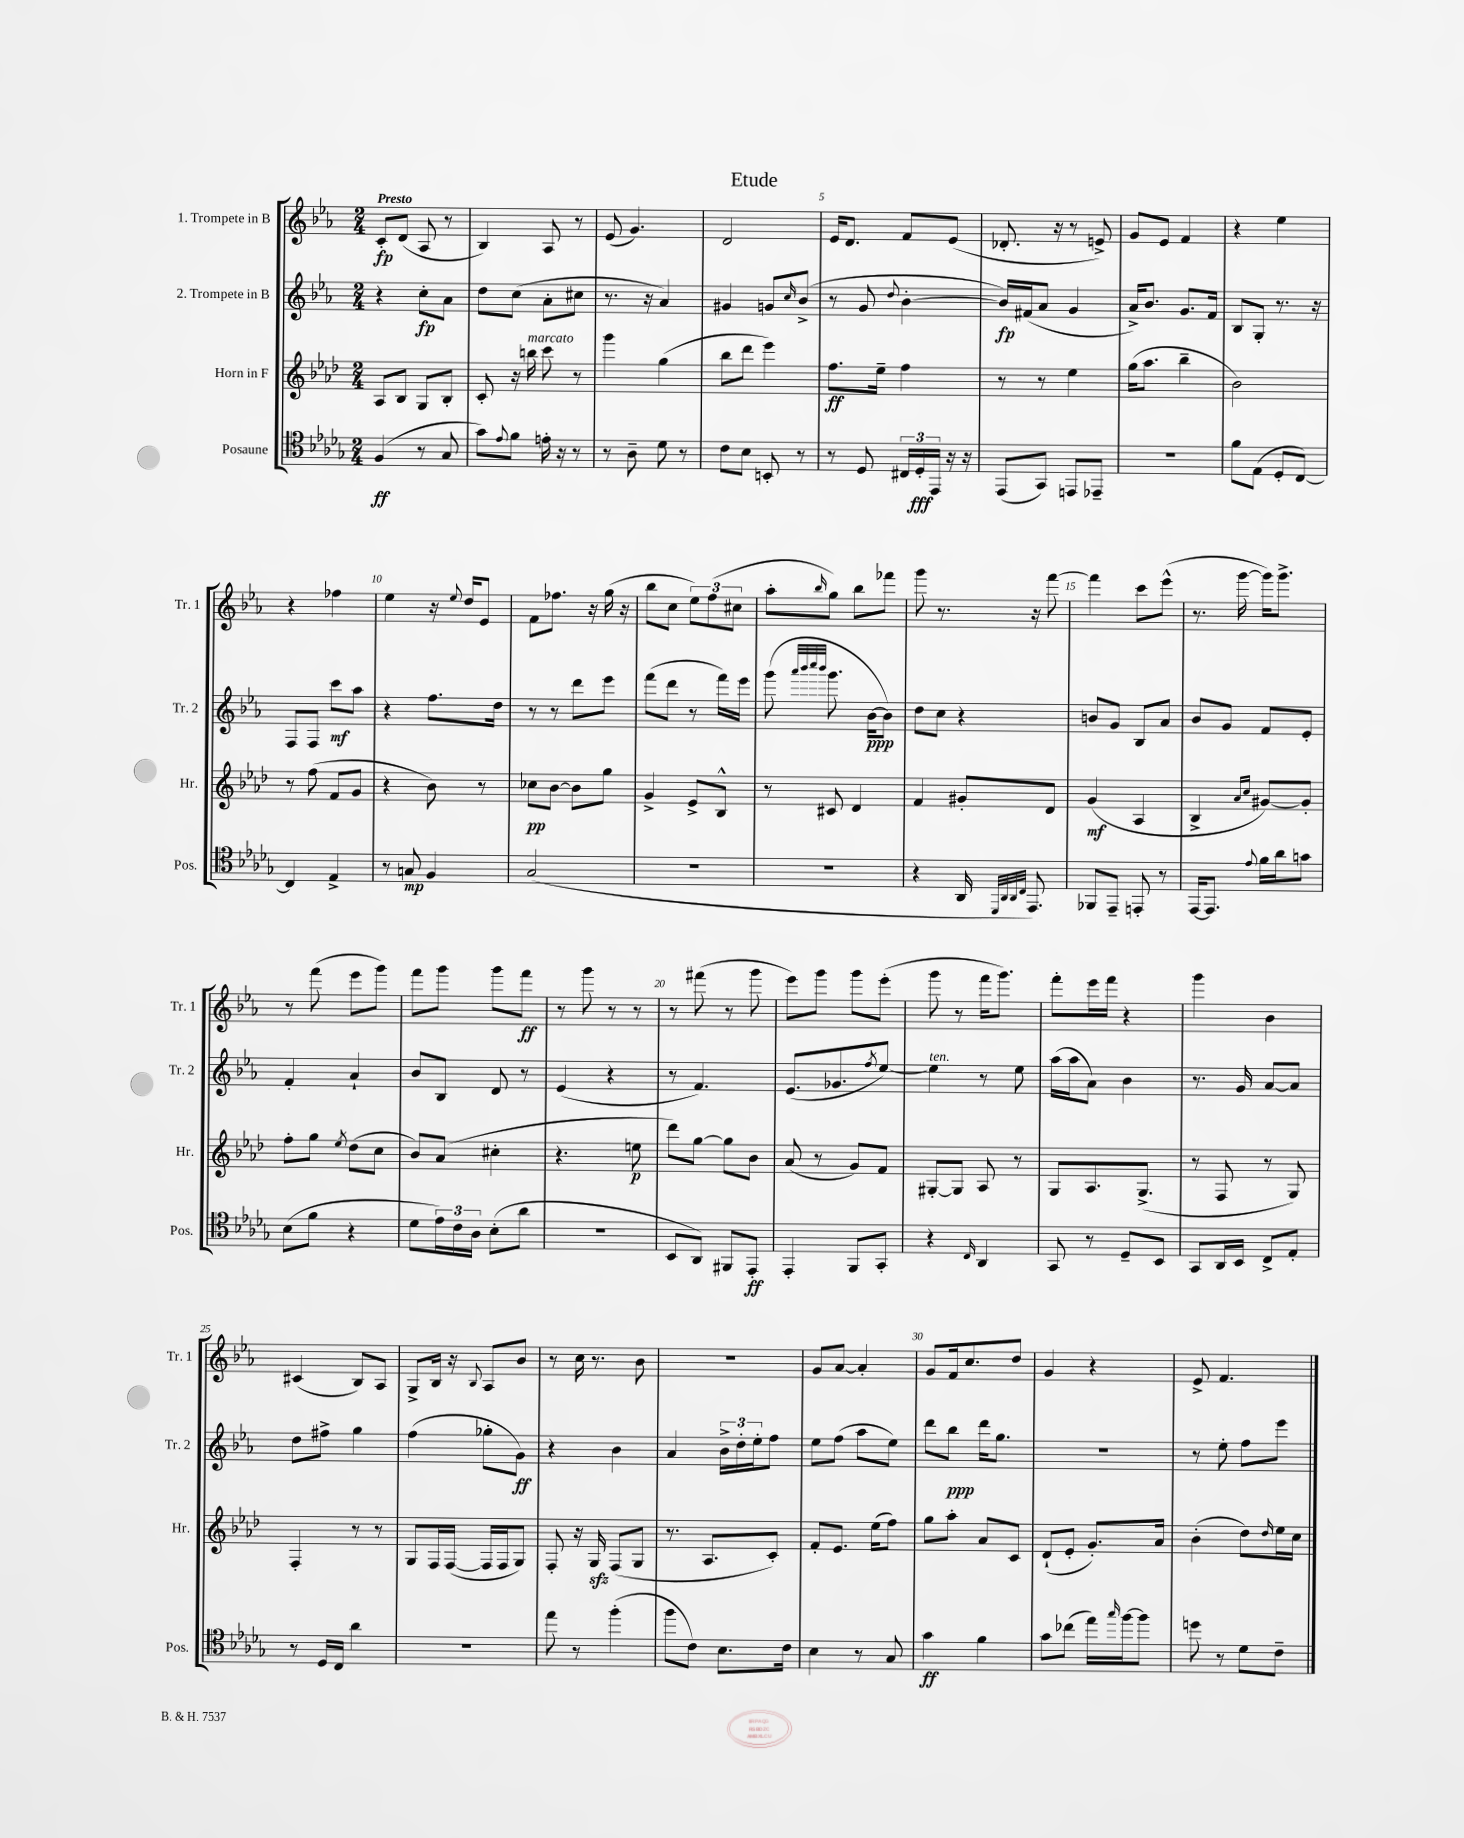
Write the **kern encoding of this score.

**kern	**dynam	**kern	**dynam	**kern	**dynam	**kern	**dynam
*part4	*part4	*part3	*part3	*part2	*part2	*part1	*part1
*staff4	*staff4	*staff3	*staff3	*staff2	*staff2	*staff1	*staff1
*I"Posaune	*	*I"Horn in F	*	*I"2. Trompete in B	*	*I"1. Trompete in B	*
*I'Pos.	*	*I'Hr.	*	*I'Tr. 2	*	*I'Tr. 1	*
*clefC4	*	*clefG2	*	*clefG2	*	*clefG2	*
*k[b-e-a-d-g-]	*	*k[b-e-a-d-]	*	*k[b-e-a-]	*	*k[b-e-a-]	*
*M2/4	*	*M2/4	*	*M2/4	*	*M2/4	*
=1	=1	=1	=1	=1	=1	=1	=1
!	!	!	!	!	!	!LO:TX:a:B:t=Presto	!
(4F/	ff	8A-/L	.	4r	.	8c'/L	fp
.	.	8B-/J	.	.	.	(8d/J	.
8r	.	8G/L	.	8cc'\L	fp	8A-/	.
8G-/	.	8B-'/J	.	8a-\J	.	8r	.
=2	=2	=2	=2	=2	=2	=2	=2
8g-\L)	.	8c'/	.	8dd\L	.	4B-/)	.
8qqe-/	.	.	.	.	.	.	.
8f\J	.	16r	.	(8cc\J	.	.	.
!	!	!LO:TX:a:i:t=marcato	!	!	!	!	!
.	.	16bbn\	.	.	.	.	.
16en'\	.	8ccc\	.	8a-'\L	.	8A-/	.
16r	.	.	.	.	.	.	.
8r	.	8r	.	8cc#X\J	.	8r	.
=3	=3	=3	=3	=3	=3	=3	=3
8r	.	4ggg\	.	8.r	.	(8e-/	.
8A-~\	.	.	.	.	.	4.g/)	.
.	.	.	.	16r	.	.	.
8d-\	.	(4gg\	.	4a-/)	.	.	.
8r	.	.	.	.	.	.	.
=4	=4	=4	=4	=4	=4	=4	=4
8c\L	.	8bb-\L	.	4g#X/	.	2d/	.
8B-\J	.	8ddd-\J	.	.	.	.	.
8BBn'/	.	4eee-\)	.	8gn/L	.	.	.
.	.	.	.	16qqcc/	.	.	.
8r	.	.	.	(8b-^/J	.	.	.
=5	=5	=5	=5	=5	=5	=5	=5
8r	.	8.ff\L	ff	8r	.	16e-/KL	.
.	.	.	.	.	.	8.d/J	.
8D-/	.	.	.	8g/	.	.	.
.	.	16ee-~\Jk	.	.	.	.	.
.	.	.	.	8qqdd/	.	.	.
24C#X/LL	.	4ff\	.	[4b-'\	.	8f/L	.
24D-'/	fff	.	.	.	.	.	.
24EE-/JJ	.	.	.	.	.	.	.
16r	.	.	.	.	.	(8e-/J	.
16r	.	.	.	.	.	.	.
=6	=6	=6	=6	=6	=6	=6	=6
(8EE-/L	.	8r	.	16b-/LL])	fp	8.d-X'/	.
.	.	.	.	(16f#X/J	.	.	.
8GG-/J)	.	8r	.	8a-/J	.	.	.
.	.	.	.	.	.	16r	.
8EEn/L	.	4ee-\	.	4g/	.	8r	.
8EE-X~/J	.	.	.	.	.	8en^/)	.
=7	=7	=7	=7	=7	=7	=7	=7
2r	.	(16gg\KL	.	16a-^/KL)	.	8g/L	.
.	.	8.aa-\J	.	8.b-/J	.	.	.
.	.	.	.	.	.	8e-/J	.
.	.	4bb-~\	.	8.g/L	.	4f/	.
.	.	.	.	16f/Jk	.	.	.
=8	=8	=8	=8	=8	=8	=8	=8
8f\L	.	2b-\)	.	8B-/L	.	4r	.
(8E-\J	.	.	.	8G'/J	.	.	.
8D-'/L	.	.	.	8.r	.	4ee-\	.
[8C/J)	.	.	.	.	.	.	.
.	.	.	.	16r	.	.	.
!!LO:LB:g=z
=9	=9	=9	=9	=9	=9	=9	=9
4C/]	.	8r	.	8F/L	.	4r	.
.	.	(8ff\	.	8F/J	.	.	.
4E-^/	.	8f/L	.	8ccc\L	mf	4ff-X\	.
.	.	8g/J	.	8aa-\J	.	.	.
=10	=10	=10	=10	=10	=10	=10	=10
8r	.	4r	.	4r	.	4ee-\	.
8Gn/	mp	.	.	.	.	.	.
4F/	.	8b-\)	.	8.ff\L	.	16r	.
.	.	.	.	.	.	8qqee-/	.
.	.	.	.	.	.	16dd/KL	.
.	.	8r	.	.	.	8e-/J	.
.	.	.	.	16dd\Jk	.	.	.
=11	=11	=11	=11	=11	=11	=11	=11
(2G-/	.	8cc-X\L	pp	8r	.	8f\L	.
.	.	[8b-\J	.	8r	.	8.ff-X\J	.
.	.	8b-\L]	.	8ddd\L	.	.	.
.	.	.	.	.	.	16r	.
.	.	8gg\J	.	8eee-\J	.	(16gg\	.
.	.	.	.	.	.	16r	.
=12	=12	=12	=12	=12	=12	=12	=12
2r	.	4g^/	.	(8fff\L	.	8bb-\L	.
.	.	.	.	8ddd\J	.	8cc\J	.
.	.	8e-^/L	.	8r	.	12ee-\L)	.
.	.	.	.	.	.	(12ff\	.
.	.	8B-^^/J	.	16fff\LL)	.	.	.
.	.	.	.	.	.	12cc#X\J	.
.	.	.	.	16eee-\JJ	.	.	.
=13	=13	=13	=13	=13	=13	=13	=13
2r	.	8r	.	(8ggg\	.	8aa-'\L	.
.	.	.	.	32qqaaa-/LLL	.	.	.
.	.	.	.	32qqbbb-/	.	.	.
.	.	.	.	32qqcccc/	.	.	.
.	.	.	.	32qqbbb-/JJJ	.	16qqbb-/	.
.	.	8c#X/	.	8.ggg\	.	8gg\J)	.
.	.	4d-/	.	.	.	8bb-\L	.
.	.	.	.	[16b-\KL	ppp	.	.
.	.	.	.	8b-\J])	.	8fff-X\J	.
=14	=14	=14	=14	=14	=14	=14	=14
4r	.	4f/	.	8dd\L	.	8ggg\	.
.	.	.	.	8cc\J	.	8.r	.
16AA-/	.	8g#X'/L	.	4r	.	.	.
32qqDD-/LLL	.	.	.	.	.	.	.
32qqAA-/	.	.	.	.	.	.	.
32qqAA-/	.	.	.	.	.	.	.
32qqC/JJJ	.	.	.	.	.	.	.
8.EE-/)	.	.	.	.	.	16r	.
.	.	8d-/J	.	.	.	[8fff\	.
=15	=15	=15	=15	=15	=15	=15	=15
8FF-X/L	.	(4g/	mf	8bn/L	.	4fff\]	.
8EE-~/J	.	.	.	8g/J	.	.	.
8EEn'/	.	4A-/	.	8B-/L	.	8ccc\L	.
8r	.	.	.	8a-/J	.	(8eee-^^\J	.
=16	=16	=16	=16	=16	=16	=16	=16
[16EE-/KL	.	4B-^/	.	8b-/L	.	8.r	.
8.EE-/J]	.	.	.	.	.	.	.
.	.	.	.	8g/J	.	.	.
.	.	.	.	.	.	[16ggg\	.
.	.	16qqa-/LL	.	.	.	.	.
8qqe-/	.	16qqcc/JJ	.	.	.	.	.
16f\LL	.	[8g#X/L)	.	8f/L	.	16ggg\KL])	.
16a-\J	.	.	.	.	.	8.ggg^\J	.
8gn\J	.	8g#'/J]	.	8e-'/J	.	.	.
!!LO:LB:g=z
=17	=17	=17	=17	=17	=17	=17	=17
(8B-\L	.	8ff'\L	.	4f'/	.	8r	.
8f\J	.	8gg\J	.	.	.	(8fff\	.
.	.	8qee-/	.	.	.	.	.
4r	.	(8dd-\L	.	4a-`/	.	8eee-\L	.
.	.	8cc\J	.	.	.	8ggg\J)	.
=18	=18	=18	=18	=18	=18	=18	=18
8d-\L	.	8b-/L)	.	8b-/L	.	8fff\L	.
24e-\L)	.	(8a-/J	.	8B-/J	.	8ggg\J	.
24c\	.	.	.	.	.	.	.
24A-\JJ	.	.	.	.	.	.	.
(8B-'\L	.	4cc#X'\	.	8d/	.	8ggg\L	.
8a-\J	.	.	.	8r	.	8fff\J	ff
=19	=19	=19	=19	=19	=19	=19	=19
2r	.	4.r	.	(4e-/	.	8r	.
.	.	.	.	.	.	8ggg\	.
.	.	.	.	4r	.	8r	.
.	.	8een\	p	.	.	8r	.
=20	=20	=20	=20	=20	=20	=20	=20
8BB-/L	.	8ddd-\L)	.	8r	.	8r	.
8AA-/J)	.	[8gg\J	.	4.f/)	.	(8fff#X\	.
8FF#X/L	.	8gg\L]	.	.	.	8r	.
8EE-'/J	ff	8b-\J	.	.	.	8ggg\	.
=21	=21	=21	=21	=21	=21	=21	=21
4EE-'/	.	(8a-/	.	(8.e-/L	.	8eee-\L)	.
.	.	8r	.	.	.	8ggg\J	.
.	.	.	.	8.g-X/	.	.	.
8FF/L	.	8g/L)	.	.	.	8ggg\L	.
.	.	.	.	8qff/	.	.	.
8GG-'/J	.	8f/J	.	[8ee-/J)	.	(8eee-'\J	.
=22	=22	=22	=22	=22	=22	=22	=22
!	!	!	!	!LO:TX:a:i:t=ten.	!	!	!
4r	.	[8G#X'/L	.	4ee-\]	.	8ggg\	.
.	.	8G#/J]	.	.	.	8r	.
16qqC/	.	.	.	.	.	.	.
4AA-/	.	8A-/	.	8r	.	16fff\KL	.
.	.	.	.	.	.	8.ggg\J)	.
.	.	8r	.	8ee-\	.	.	.
=23	=23	=23	=23	=23	=23	=23	=23
8GG-/	.	8G/L	.	(16aa-\LL	.	8fff'\L	.
.	.	.	.	16aa-\J	.	.	.
8r	.	8.A-/	.	8a-\J)	.	16eee-\L	.
.	.	.	.	.	.	16fff\JJ	.
8D-~/L	.	.	.	4b-\	.	4r	.
.	.	(8.G^/J	.	.	.	.	.
8BB-/J	.	.	.	.	.	.	.
=24	=24	=24	=24	=24	=24	=24	=24
8GG-/L	.	8r	.	8.r	.	4ggg\	.
16AA-/L	.	8F/	.	.	.	.	.
16BB-/JJ	.	.	.	16g/	.	.	.
8C^/L	.	8r	.	[8a-/L	.	4b-\	.
8E-'/J	.	8G/)	.	8a-/J]	.	.	.
!!LO:LB:g=z
=25	=25	=25	=25	=25	=25	=25	=25
8r	.	4F'/	.	8dd\L	.	(4c#X/	.
16D-/LL	.	.	.	8ff#X^\J	.	.	.
16C/JJ	.	.	.	.	.	.	.
4a-\	.	8r	.	4gg\	.	8B-/L)	.
.	.	8r	.	.	.	8A-/J	.
=26	=26	=26	=26	=26	=26	=26	=26
2r	.	8G/L	.	(4ff\	.	8G^/L	.
.	.	16F/L	.	.	.	16B-/Jk	.
.	.	([16F/JJ	.	.	.	16r	.
.	.	.	.	.	.	8qqB-/	.
.	.	16F/LL]	.	8gg-X'\L	.	8A-/L	.
.	.	16F/J	.	.	.	.	.
.	.	8G/J)	.	8g\J)	ff	8b-/J	.
=27	=27	=27	=27	=27	=27	=27	=27
8ee-\	.	8F'/	.	4r	.	8r	.
8r	.	16r	.	.	.	16cc\	.
.	.	16Gzz/	.	.	.	8.r	.
(4ff'\	.	(8F/L	.	4b-\	.	.	.
.	.	8G/J	.	.	.	8b-\	.
=28	=28	=28	=28	=28	=28	=28	=28
8ff\L	.	8.r	.	4a-/	.	2r	.
8c\J)	.	.	.	.	.	.	.
.	.	8.A-/L	.	.	.	.	.
8.B-\L	.	.	.	24b-^\LL	.	.	.
.	.	.	.	24dd'\	.	.	.
.	.	.	.	24ee-'\J	.	.	.
.	.	8c'/J)	.	8ff\J	.	.	.
16c\Jk	.	.	.	.	.	.	.
=29	=29	=29	=29	=29	=29	=29	=29
4B-\	.	8f'/L	.	8ee-\L	.	8g/L	.
.	.	8.e-/J	.	(8ff\J	.	[8a-/J	.
8r	.	.	.	8aa-\L	.	4a-'/]	.
.	.	(16ee-\KL	.	.	.	.	.
8G-/	.	8ff\J)	.	8ee-\J)	.	.	.
=30	=30	=30	=30	=30	=30	=30	=30
4g-\	ff	8gg\L	.	8ddd\L	.	8g/L	.
.	.	8aa-'\J	.	8bb-\J	ppp	16f/k	.
.	.	.	.	.	.	8.cc/	.
4f\	.	8a-/L	.	16ddd\KL	.	.	.
.	.	.	.	8.gg\J	.	.	.
.	.	8c/J	.	.	.	8dd/J	.
=31	=31	=31	=31	=31	=31	=31	=31
8g-\L	.	(8d-`/L	.	2r	.	4g/	.
(8cc-X\J	.	8e-'/J	.	.	.	.	.
16ee-\LL)	.	8.g'/L)	.	.	.	4r	.
16qqgg-/	.	.	.	.	.	.	.
[16ff\J	.	.	.	.	.	.	.
8ff\J]	.	.	.	.	.	.	.
.	.	16a-/Jk	.	.	.	.	.
=32	=32	=32	=32	=32	=32	=32	=32
8ddn\	.	(4b-'\	.	8r	.	8e-^/	.
8r	.	.	.	8ee-'\	.	4.f/	.
8d-\L	.	8dd-\L)	.	8ff\L	.	.	.
.	.	16qqdd-/	.	.	.	.	.
8c~\J	.	16ee-\L	.	8eee-\J	.	.	.
.	.	16cc\JJ	.	.	.	.	.
==	==	==	==	==	==	==	==
*-	*-	*-	*-	*-	*-	*-	*-
